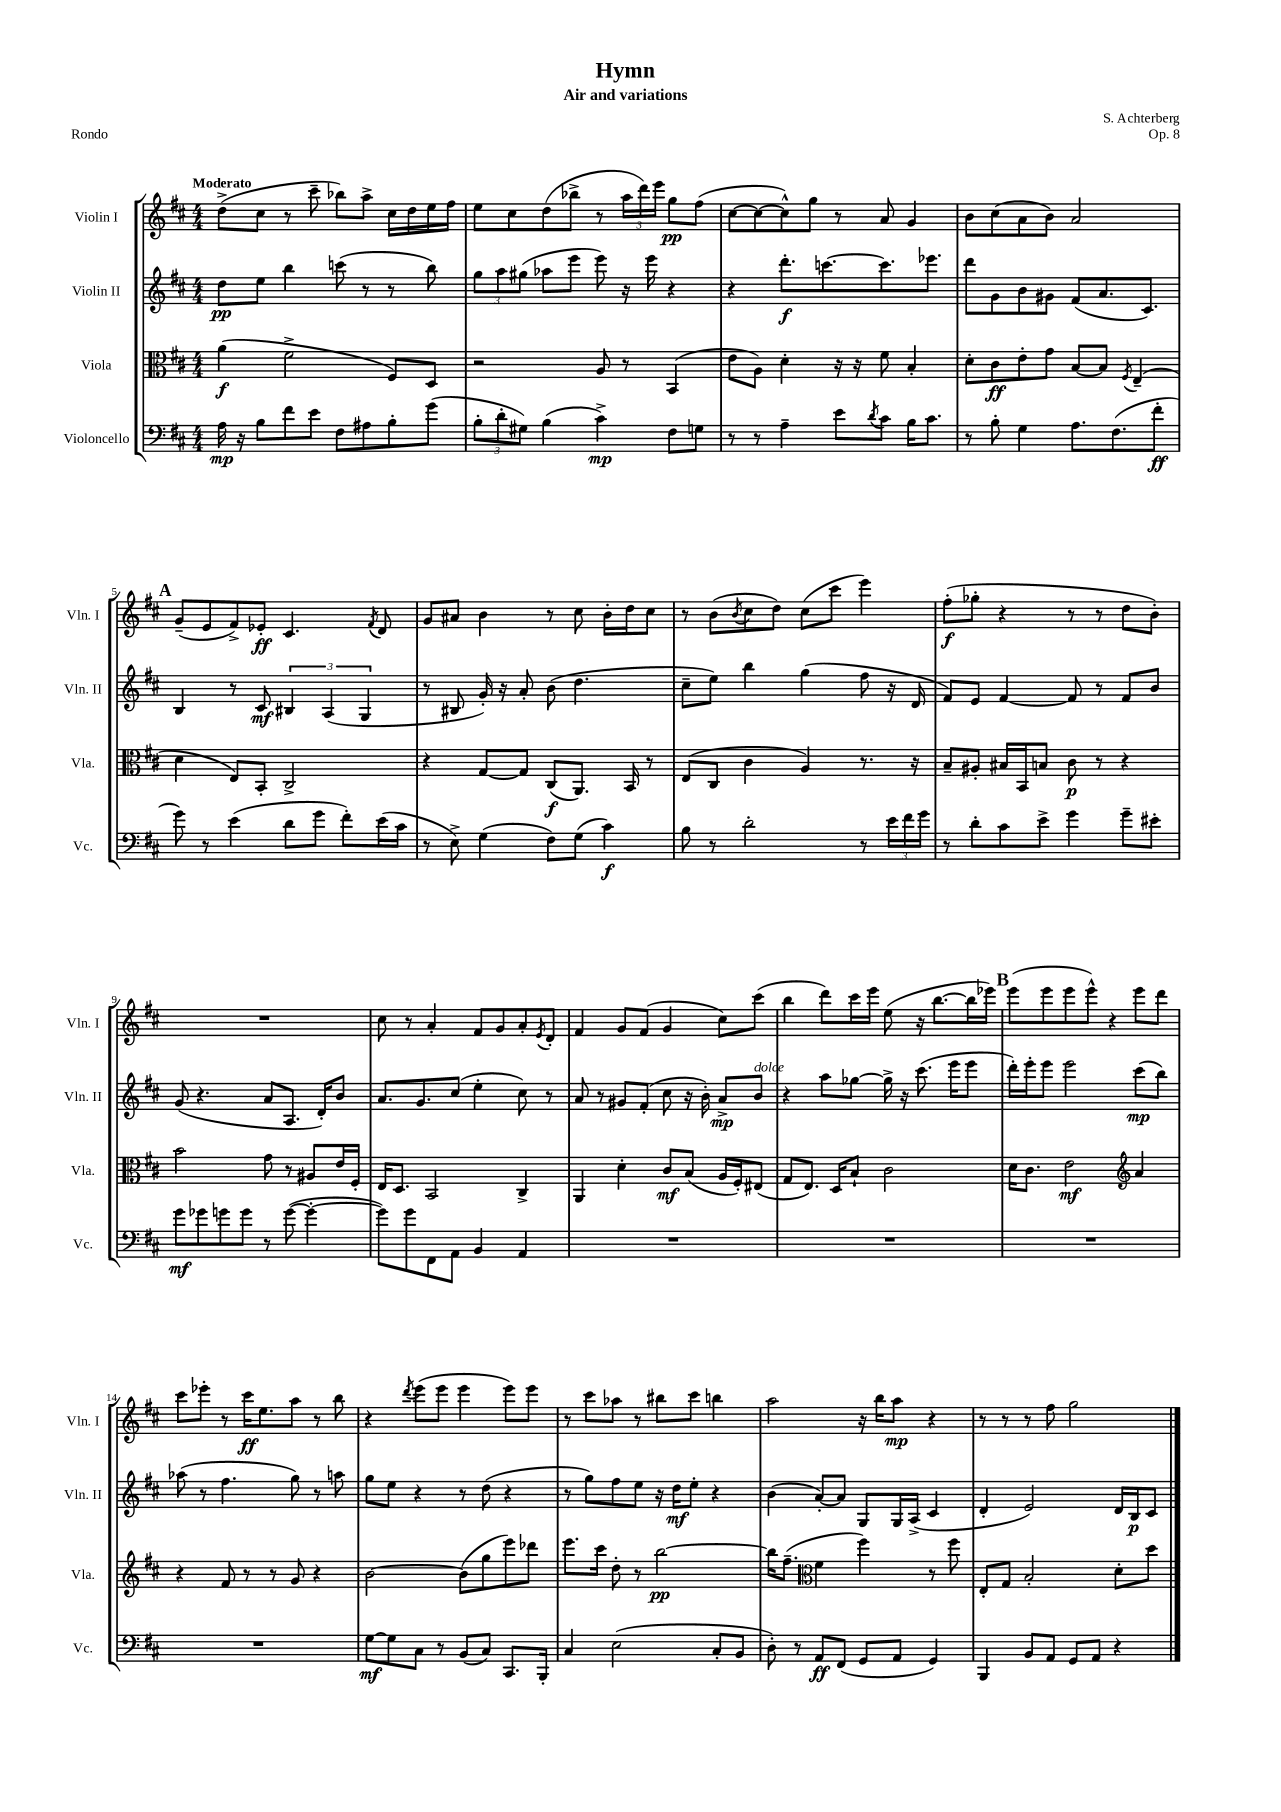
\header { title = "Hymn" composer = "S. Achterberg" subtitle = "Air and variations" opus = "Op. 8" piece = "Rondo" }
<<
\new StaffGroup <<
\new Staff = "s0" \with { instrumentName = "Violin I" shortInstrumentName = "Vln. I" } {
    \clef treble \key d \major \numericTimeSignature \time 4/4 \tempo "Moderato"
    d''8->( cis''8 r8 cis'''8-- bes''8) a''8-> cis''16 d''16 e''16 fis''16 |
    e''8 cis''8 d''8( bes''8-> r8 \tuplet 3/2 { a''16 d'''16) e'''16 } g''8\pp fis''8( |
    cis''8~ cis''8~ cis''8-^) g''8 r8 a'8 g'4 |
    b'8 cis''8( a'8 b'8) a'2 |
    \mark \markup { \bold "A" } g'8--( e'8 fis'8->) ees'8-.\ff cis'4. \acciaccatura { fis'8 } d'8 |
    g'8 ais'8 b'4 r8 cis''8 b'16-. d''16 cis''8 |
    r8 b'8( \acciaccatura { b'8 } cis''8 d''8) cis''8( cis'''8 e'''4) |
    fis''8-.\f( ges''8-. r4 r8 r8 d''8 b'8-.) |
    R1 |
    cis''8 r8 a'4-. fis'8 g'8 a'8-. \acciaccatura { e'8 } d'8-. |
    fis'4 g'8 fis'8( g'4 cis''8) cis'''8( |
    b''4 d'''8) cis'''16 e'''16 e''8( r16 b''8.~ b''16 ees'''16) |
    \mark \markup { \bold "B" } e'''8( e'''8 e'''8 e'''8-^) r4 e'''8 d'''8 |
    cis'''8 ees'''8-. r8 cis'''16\ff e''8. a''8 r8 b''8 |
    r4 \acciaccatura { d'''8 } e'''8( e'''8 e'''4 e'''8) e'''8 |
    r8 cis'''8 aes''8 r8 bis''8 cis'''8 b''4 |
    a''2 r16 b''16 a''8\mp r4 |
    r8 r8 r8 fis''8 g''2 \bar "|." |
}
\new Staff = "s1" \with { instrumentName = "Violin II" shortInstrumentName = "Vln. II" } {
    \clef treble \key d \major \numericTimeSignature \time 4/4
    d''8\pp e''8 b''4 c'''8( r8 r8 b''8) |
    \tuplet 3/2 { g''8 a''8 gis''8( } aes''8 e'''8 e'''8) r16 e'''16 r4 |
    r4 d'''8.-.\f c'''8.~ c'''8. ees'''8. |
    d'''8 g'8 b'8 gis'8 fis'8( a'8. cis'8.) |
    \mark \markup { \bold "A" } b4 r8 cis'8\mf \tuplet 3/2 { bis4 a4( g4 } |
    r8 bis8 g'16-.) r16 a'8-. b'8( d''4. |
    cis''8-- e''8) b''4 g''4( fis''8 r16 d'16 |
    fis'8) e'8 fis'4~ fis'8 r8 fis'8 b'8 |
    g'8( r4. a'8 a8. d'16-.) b'8 |
    a'8. g'8. cis''8( e''4-. cis''8) r8 |
    a'8 r8 gis'8 fis'8-.( cis''8 r16 b'16-.) a'8->\mp b'8^\markup { \italic "dolce" } |
    r4 a''8 ges''8~ ges''16-> r16 cis'''8.( e'''16 e'''8 |
    \mark \markup { \bold "B" } d'''16-.) e'''16-. e'''8 e'''2 cis'''8\mp( b''8) |
    aes''8( r8 fis''4. g''8) r8 a''8 |
    g''8 e''8 r4 r8 d''8( r4 |
    r8 g''8) fis''8 e''8 r16 d''16\mf e''8-. r4 |
    b'4( a'8~-.) a'8 g8 g16 a16->( cis'4 |
    d'4-. e'2) d'16 b16\p cis'8 \bar "|." |
}
\new Staff = "s2" \with { instrumentName = "Viola" shortInstrumentName = "Vla." } {
    \clef alto \key d \major \numericTimeSignature \time 4/4
    a'4\f( fis'2-> fis8) d8 |
    r2 a8 r8 b,4( |
    e'8 a8) d'4-. r16 r16 fis'8 b4-. |
    d'8-. cis'8\ff e'8-. g'8 b8~ b8 \acciaccatura { fis8 } e4--( |
    \mark \markup { \bold "A" } d'4 e8) b,8-. cis2-> |
    r4 g8~ g8 cis8\f( a,8.) b,16 r8 |
    e8( cis8 cis'4 a4) r8. r16 |
    b8-- ais8-. bis16 b,16 b8 cis'8\p r8 r4 |
    b'2 g'8 r8 ais8 e'16 fis16-. |
    e16 d8. b,2 cis4-> |
    a,4 d'4-. cis'8\mf b8( a16 fis16-.) eis8( |
    g8 e8.) d16 b8-! cis'2 |
    \mark \markup { \bold "B" } d'16 cis'8. e'2\mf \clef treble a'4 |
    r4 fis'8 r8 r8 g'8 r4 |
    b'2~ b'8( g''8 e'''8) des'''8 |
    e'''8. cis'''16 d''8-. r8 b''2~\pp |
    b''16 fis''8.--( \clef alto fis'4 fis''4) r8 fis''8 |
    e8-. g8 b2-. d'8-. d''8 \bar "|." |
}
\new Staff = "s3" \with { instrumentName = "Violoncello" shortInstrumentName = "Vc." } {
    \clef bass \key d \major \numericTimeSignature \time 4/4
    a16\mp r16 b8 fis'8 e'8 fis8 ais8 b8-. g'8( |
    \tuplet 3/2 { b8-. d'8-. gis8) } b4( cis'4->\mp) fis8 g8 |
    r8 r8 a4-- e'8 \acciaccatura { d'8 } cis'8 b16 cis'8. |
    r8 b8-. g4 a8. fis8.( fis'8-.\ff |
    \mark \markup { \bold "A" } g'8) r8 e'4( d'8 g'8 fis'8-.) e'16( cis'16 |
    r8 e8->) g4( fis8) g8( cis'4\f) |
    b8 r8 d'2-. r8 \tuplet 3/2 { e'16 fis'16 g'16 } |
    r8 d'8-. cis'8 e'8-> g'4 g'8-- eis'8-. |
    g'8\mf ges'8 g'8 g'8 r8 g'8~( g'4~-. |
    g'8) g'8 fis,8 a,8 b,4 a,4 |
    R1 |
    R1 |
    \mark \markup { \bold "B" } R1 |
    R1 |
    g8~\mf g8 cis8 r8 b,8( cis8) cis,8. b,,16-. |
    cis4 e2( cis8-. b,8 |
    d8-.) r8 a,8\ff fis,8( g,8 a,8 g,4) |
    b,,4 b,8 a,8 g,8 a,8 r4 \bar "|." |
}
>>
>>
